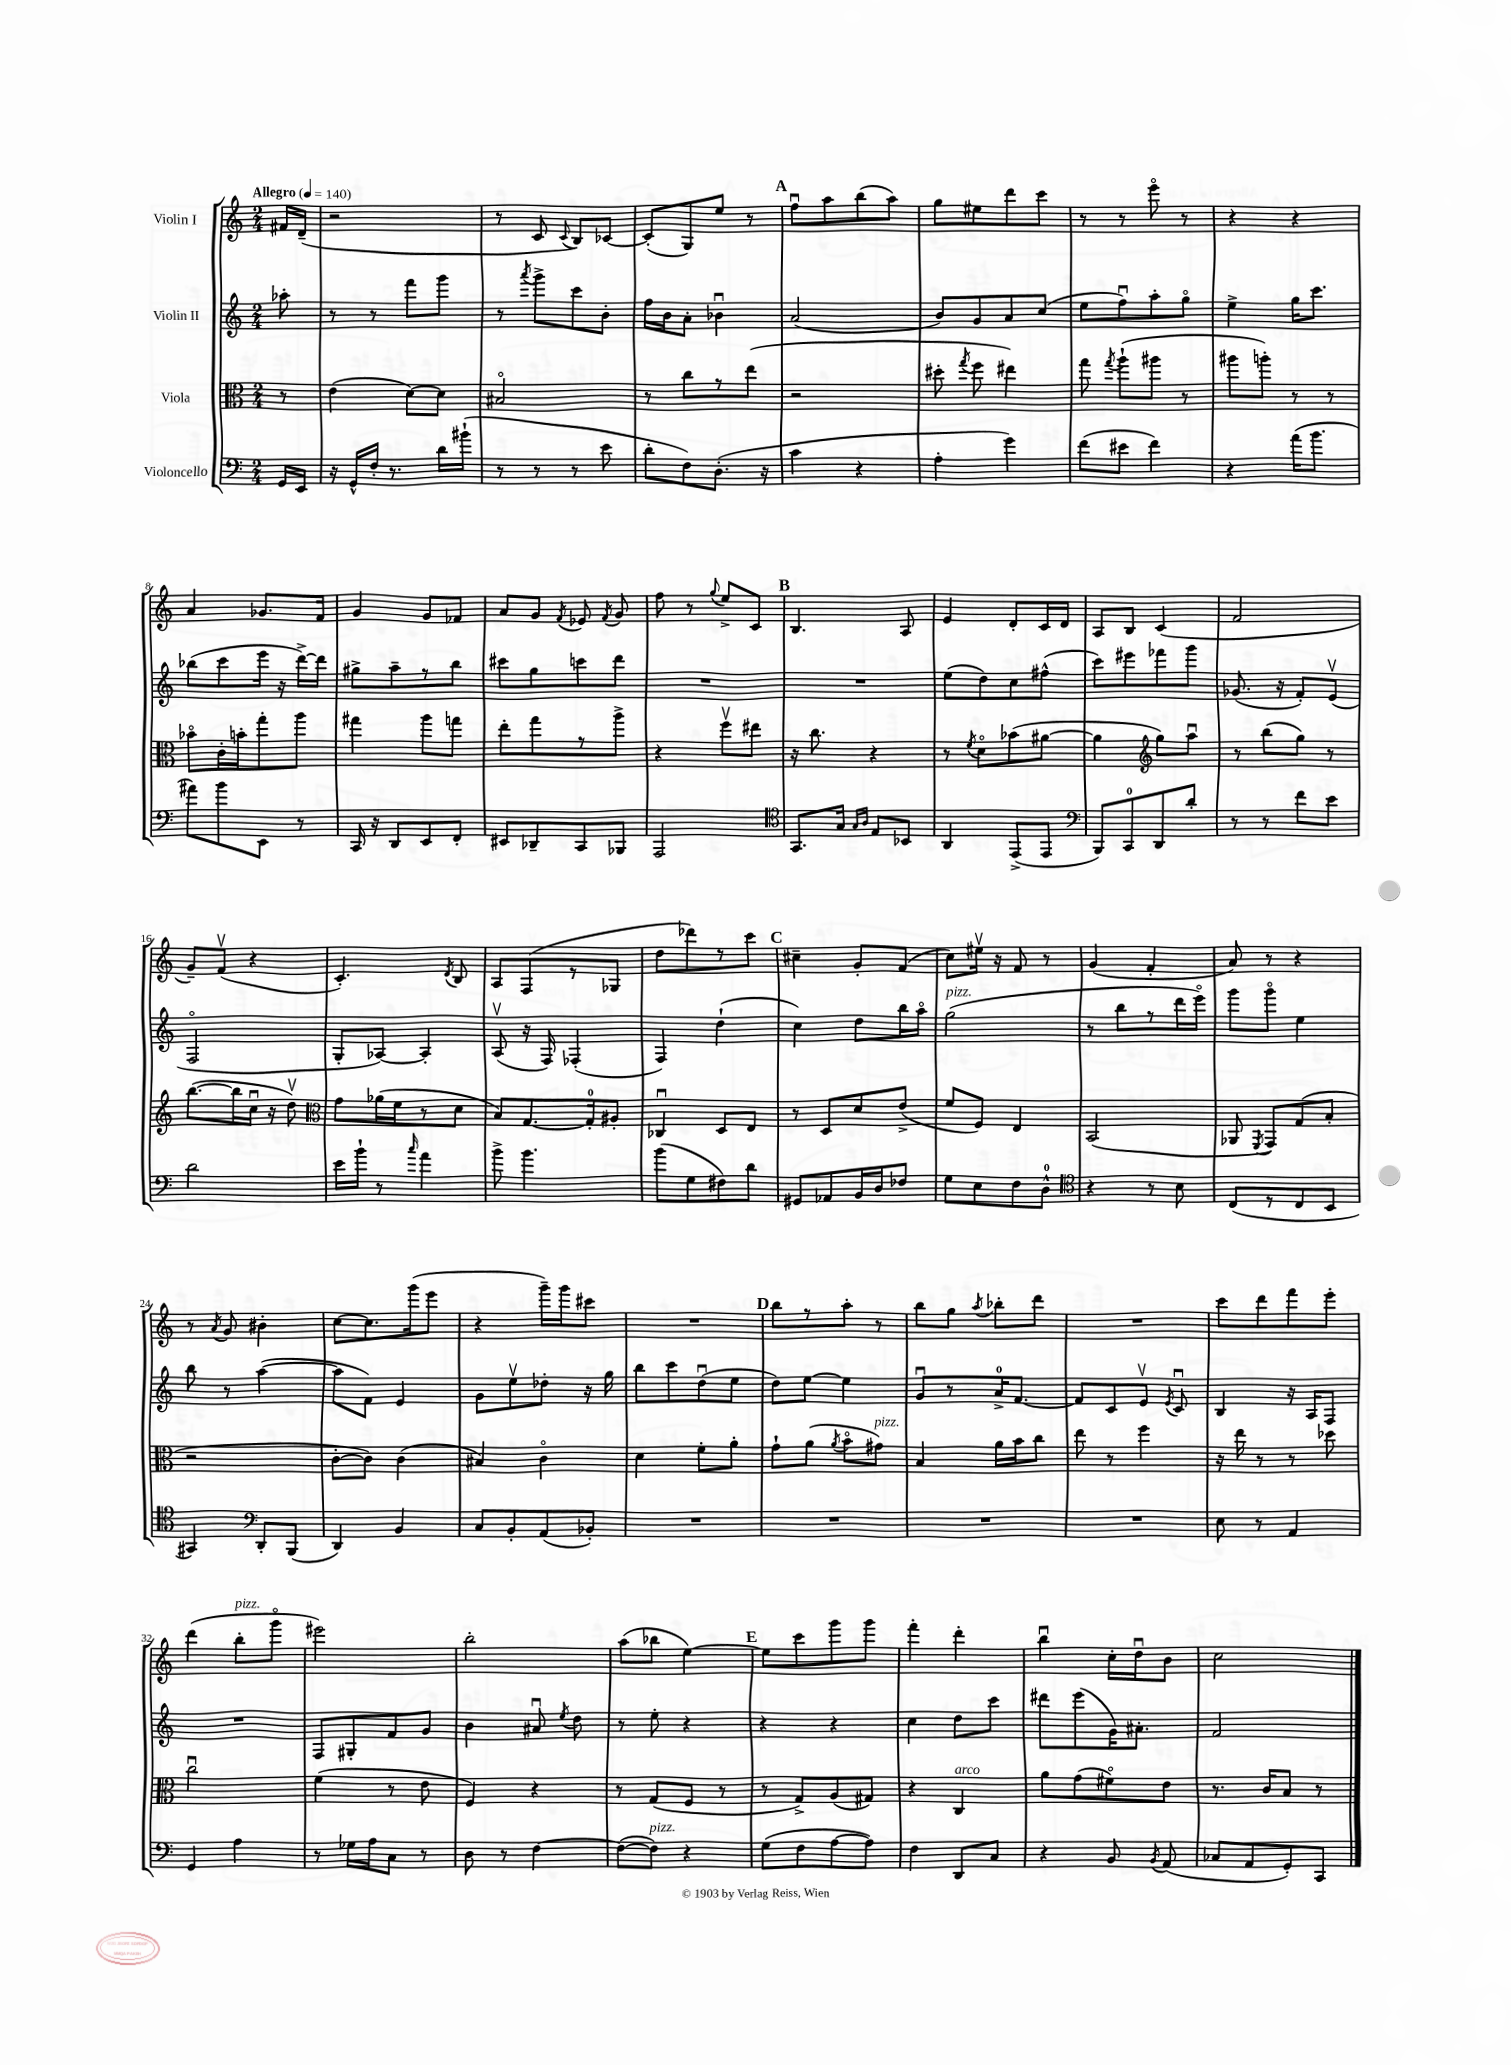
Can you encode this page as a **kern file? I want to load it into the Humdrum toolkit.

**kern	**kern	**kern	**kern
*staff4	*staff3	*staff2	*staff1
*clefF4	*clefC3	*clefG2	*clefG2
*k[]	*k[]	*k[]	*k[]
*M2/4	*M2/4	*M2/4	*M2/4
*MM140	*MM140	*MM140	*MM140
16GG/LL	8r	8aa-'\	16f#/LL
16EE/JJ	.	.	(16d~/JJ
=	=	=	=
16r	(4e\	8r	2r
16GG^^/LL	.	.	.
16F'/JJ	.	8r	.
8.r	.	.	.
.	[8d\L)	8fff\L	.
16d\LL	8d\]J	8ggg\J	.
(16b#`\JJ	.	.	.
=	=	=	=
8r	2B#o/	8r	8r
.	.	8qaaa/	.
8r	.	8ggg^\L	8c/
.	.	.	8qqc/
8r	.	8ccc\	8B/L)
8e\	.	8b'\J	[8c-/J
=	=	=	=
8d'\L	8r	16ff\LL	(8c-'/]L
.	.	16b\J	.
8F\)	8cc\L	8a'\J	8G/)
(8.D'\J	8r	4b-u\	8ee/J
.	(8ee\J	.	8r
16r	.	.	.
=	=	=	=
4c\	2r	(2a/	8ffu\L
.	.	.	8aa\
4r	.	.	(8bb\
.	.	.	8aa\J)
=	=	=	=
4A'\	8dd#'\	8b/L)	8gg\L
.	8qgg/	.	.
.	8ff\	8g/	8ee#\
4g\)	4ee#\)	8a/	8ddd\
.	.	(8cc/J	8ccc\J
=	=	=	=
(8f\L	8gg\	8ee\L	8r
.	8qgg/	.	.
8e#\J	(8aa`\L	8ffu\)	8r
4f\)	8aa#\J	8aa'\	8eeeo\
.	8r	8ggo\J	8r
=	=	=	=
4r	8aa#\L	4ee^\	4r
.	8aa'\J)	.	.
(16a\LK	8r	16gg\LK	4r
8.b\J	.	8.ccc\J	.
.	8r	.	.
=	=	=	=
8a#\L)	8b-o\L	(8bb-\L	4a/
8b\	16c'\L	8ccc\	.
.	16b'\J	.	.
8EE\J	8gg'\	16eee\Jk	8.g-/L
.	.	16r	.
8r	8aa\J	[16ddd^\LL)	.
.	.	16ddd\]JJ	16f/Jk
=	=	=	=
16CC/	4gg#\	8gg#^\L	4g/
16r	.	.	.
8DD/L	.	8aa~\	.
8EE/	8aa\L	8r	8g/L
8FF'/J	8gg\J	8bb\J	8f-/J
=	=	=	=
8EE#/L	8ee'\L	8ccc#\L	8a/L
8DD-~/	8gg\	8gg\	8g/J
.	.	.	8qf/
8CC/	8r	8ccc\	8e-/
.	.	.	8qf/
8BBB-/J	8aa^\J	8ddd\J	8g/
=	=	=	=
2AAA/	4r	2r	8ff\
.	.	.	8r
.	.	.	8qqgg/
.	8ffv\L	.	8ee^/L
.	8ee#\J	.	8c/J
=	=	=	=
*clefC4	*	*	*
8.GG/L	16r	2r	4.B/
.	8.cc\	.	.
16G/Jk	.	.	.
16qqG/LL	.	.	.
16qqA/JJ	.	.	.
8E/L	4r	.	.
8BB-/J	.	.	8A/
=	=	=	=
4AA/	8r	(8ee\L	4e/
.	8qf/	.	.
.	8do\L	8dd\)	.
(8EE^/L	(8b-\	8cc\	8d'/L
8EE/J	[8a#\J	(8ff#^^\J	16c/L
.	.	.	16d/JJ
=	=	=	=
*clefF4	*	*	*
8BBB/L)	4a#\]	8ccc\L)	8A/L
8CC/	.	8eee#\	8B/J
*	*clefG2	*	*
8DD/	8gg\L)	8fff-\	(4c/
8d'/J	8aau\J	8ggg\J	.
=	=	=	=
8r	8r	(8.g-/	2f/
8r	(8bb\L	.	.
.	.	16r	.
8f\L	8gg\J)	8f'/L)	.
8e\J	8r	(8ev/J	.
=	=	=	=
2d\	([8.bb\L	2Fo/	8g~/L)
.	.	.	(8fv/J
.	16bb\]L	.	.
.	16ccu\JJ	.	4r
.	16r	.	.
.	8ddv\)	.	.
=	=	=	=
*	*clefC3	*	*
16e\LL	8g\L	8G'/L	4.c'/)
16b`\JJ	.	.	.
8r	(16a-\L	[8A-/J)	.
.	16f\J	.	.
16qqcc/	.	.	.
4a\	8r	4A-'/]	.
.	.	.	8qd/
.	8d\J	.	8B/
=	=	=	=
8b^\	8B/L)	(8Av/	8A/L
4.b\	[8.G/	16r	(8F/
.	.	16F/)	.
.	.	(4F-'/	8r
.	16G'/]k	.	.
.	8A#'/J	.	8G-/J
=	=	=	=
(8b\L	4C-u/	4F/)	8dd\L
8G\	.	.	8ddd-\)
8F#\)	8D/L	(4dd`\	8r
8d\J	8E/J	.	8ccc\J
=	=	=	=
8GG#/L	8r	4cc\)	4cc#~\
8AA-/	8D/L	.	.
16BB/L	8d/	8dd\L	8g'/L
16D/J	.	.	.
8F-/J	(8e^/J	16bb\L	(8f/J
.	.	16aao\JJ	.
=	=	=	=
8G\L	8f/L	(2gg\	8cc\L)
8E\	8F/J)	.	16ee#v\Jk
.	.	.	16r
8F\	4E/	.	8f/
8D^^\J	.	.	8r
=	=	=	=
*clefC4	*	*	*
4r	(2BB/	8r	(4g/
.	.	8bb\L	.
8r	.	8r	4f'/
8B\	.	16ddd\L	.
.	.	16eeeo\JJ)	.
=	=	=	=
(8C/L	8AA-/	8ggg\L	8a/)
.	8qFF/	.	.
8r	8GG/L)	8gggo\J	8r
8C/	(8G/	4ee\	4r
8BB/J	8B'/J	.	.
=	=	=	=
4GG#/)	2r	8bb\	8r
.	.	.	8qa/
.	.	8r	8g/
*clefF4	*	*	*
8DD'/L	.	([4aa\	4b#'\
(8BBB/J	.	.	.
=	=	=	=
4DD/)	[8c'\L	8aa\]L	[8cc\L
.	8c\]J)	8f\J)	8.cc\]
4BB/	(4c\	4e/	.
.	.	.	(16ggg\k
.	.	.	8eee\J
=	=	=	=
8C/L	4B#/)	8g\L	4r
8BB'/	.	8eev\	.
(8AA/	4co\	8dd-'\J	16ggg~\LL)
.	.	.	16ggg\J
8BB-'/J)	.	16r	8ccc#\J
.	.	16gg\	.
=	=	=	=
2r	4d\	8bb\L	2r
.	.	8ccc\	.
.	8f'\L	(8ddu\	.
.	8a'\J	8ee\J	.
=	=	=	=
2r	8g`\L	8dd\L)	8bb\L
.	(8a\J	[8ee\J	8r
.	8qa/	.	.
.	8bo\L	4ee\]	8aa'\J
.	8g#\J)	.	8r
=	=	=	=
2r	4B/	8gu/L	8bb\L
.	.	8r	8gg\J
.	.	.	8qaa/
.	16a\LL	16a^/K	8bb-'\L
.	16b\J	[8.f/J	.
.	8cc\J	.	8ddd\J
=	=	=	=
2r	8ee\	8f/]L	2r
.	8r	8c/	.
.	4ff\	8ev/J	.
.	.	8qe/	.
.	.	8cu/	.
=	=	=	=
8E\	16r	4B/	8ccc\L
.	16ee\	.	.
8r	8r	.	8ddd\
4AA/	8r	16r	8fff\
.	.	16A/LK	.
.	8dd-\	8F/J	8eee'\J
=	=	=	=
4GG/	2ccu\	2r	(4ddd\
4A\	.	.	8bb'\L
.	.	.	8gggo\J
=	=	=	=
8r	(4f\	8F/L	2eee#\)
16G-\LL	.	8G#'/	.
16A\J	.	.	.
8C\J	8r	8f/	.
8r	8e\	8g/J	.
=	=	=	=
8D\	4F/)	4b\	2bb'\
8r	.	.	.
[4F\	4r	8a#u/	.
.	.	8qee/	.
.	.	8dd\	.
=	=	=	=
(8F\_L	8r	8r	(8aa\L
8F\]J)	(8G/L	8ee'\	8bb-\J
4r	8F/J	4r	[4ee\)
.	8r	.	.
=	=	=	=
(8G\L	8r	4r	8ee\]L
8F\	8G^/L)	.	8ccc\
[8A\	(8A/	4r	8ggg\
8A\]J)	8G#/J)	.	8ggg\J
=	=	=	=
4F\	4r	4cc\	4fff'\
8DD/L	4C/	8dd\L	4ddd'\
8C/J	.	8ccc\J	.
=	=	=	=
4r	8a\L	8ddd#\L	4bbu\
.	(8g\	(8eee\	.
8BB/	8f#o\)	16g\K)	16cc'\LL
.	.	8.a#'\J	16ddu\J
8qBB/	.	.	.
(8AA/	8e\J	.	8b\J
=	=	=	=
8C-/L	8.r	2f/	2cc\
8AA/	.	.	.
.	16c/LK	.	.
8GG'/)	8B/J	.	.
8CC/J	8r	.	.
==	==	==	==
*-	*-	*-	*-
